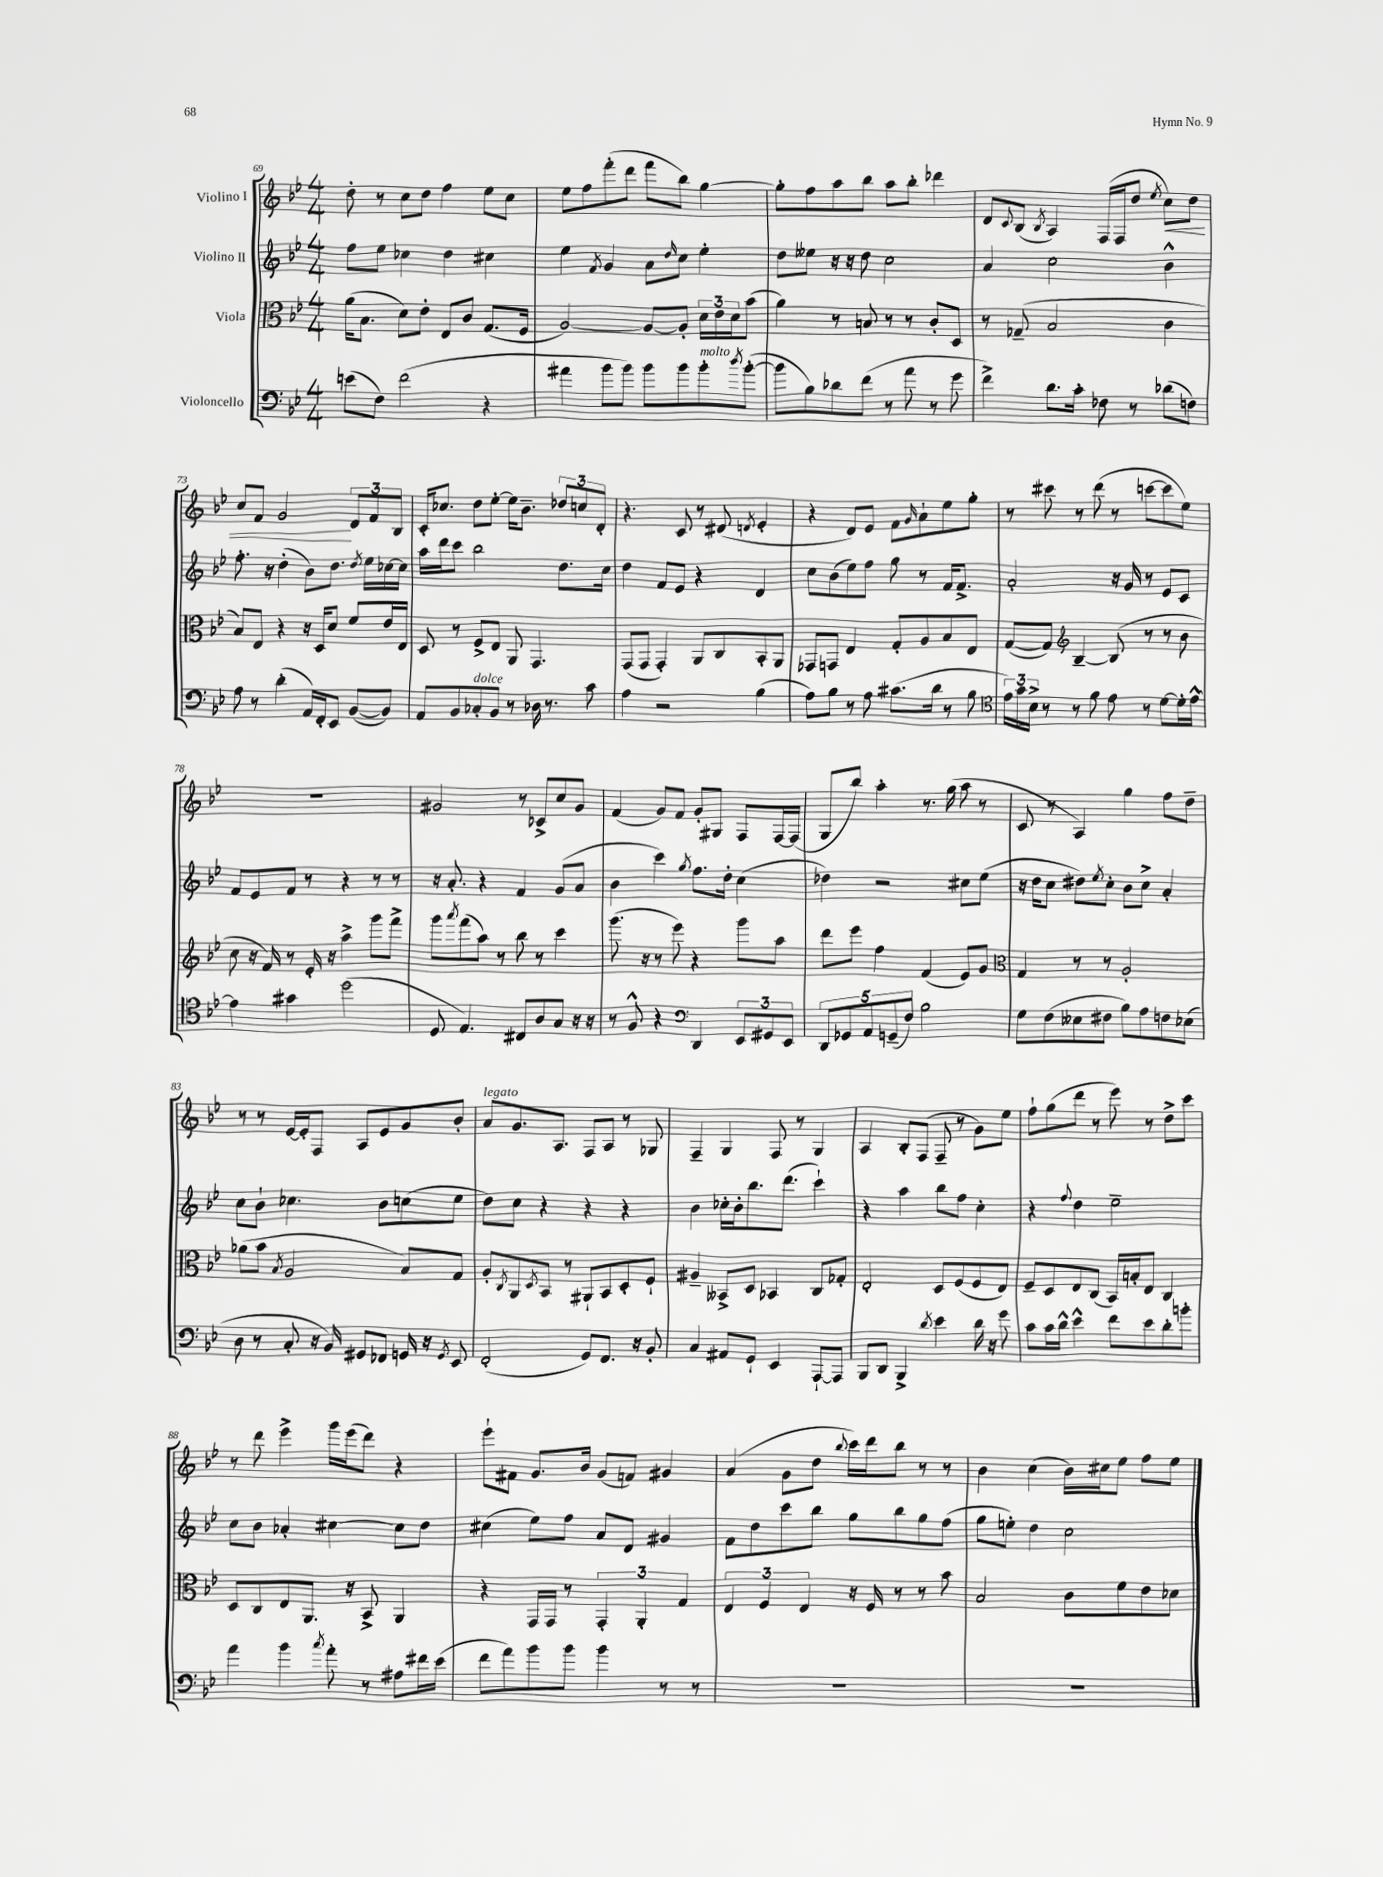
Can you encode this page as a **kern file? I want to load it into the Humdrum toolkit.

**kern	**kern	**kern	**kern
*staff4	*staff3	*staff2	*staff1
*clefF4	*clefC3	*clefG2	*clefG2
*k[b-e-]	*k[b-e-]	*k[b-e-]	*k[b-e-]
*M4/4	*M4/4	*M4/4	*M4/4
(8e	(16a	8ff	8dd'
.	8.B-	.	.
8F)	.	8ee-	8r
(2f	8d)	4cc-	8cc
.	8e-'	.	8dd
.	8E-	4dd	4ff
.	8c	.	.
4r	(8.G	4cc#	8ee-
.	.	.	8cc
.	16F	.	.
=	=	=	=
4a#	[2A)	4ee-	8ee-
.	.	.	8ff
.	.	8qf	.
8b-	.	4g	(8fff'
8b-)	.	.	8ddd
8b-	8A_	8a	8fff
.	.	16qqdd	.
8b-	8A']	8cc	8bb-)
8b-'	24d	4ee-'	[4gg
.	24e-	.	.
.	24d	.	.
8qdd	.	.	.
([8b-'	(8b-	.	.
=	=	=	=
8b-]	4a)	8dd	8gg']
8B-)	.	8ee--	8ff
8d-	8r	16r	8aa
.	.	16r	.
(8f	8B	8dd	8bb-
8r	8r	2cc	8aa
8a	8r	.	8bb-'
8r	8c'	.	4ddd-
8g	8D	.	.
=	=	=	=
4f^)	8r	4a	8d
.	.	.	8qqc
.	(8G-~	.	(8B-
.	.	.	8qB-
8.d	2B-	2cc	4A)
16c'	.	.	.
8F-	.	.	(16F
.	.	.	16F
8r	.	.	8dd
.	.	.	8qee-
(8d-	4c	4b-^^	8cc)
8F)	.	.	8dd
=	=	=	=
8A	8B-)	8.ff'	8cc
8r	8E-	.	8f
.	.	16r	.
(4d'	4r	(4dd'	2g
16AA)	16r	8b-)	.
16FF'	16D	.	.
8EE-	8d	8.dd	.
([8BB-	8f	.	12d
.	.	8qdd	.
.	.	16ee-	.
.	.	.	12f
8BB-])	16e-	[16cc-	.
.	.	.	12B-
.	16E-	16cc-]	.
=	=	=	=
8AA	8D	16aa	16c'
.	.	16ddd	8.cc-
8BB-	8r	8ccc	.
8C-'	8F^	2bb-	8dd
8BB-	8E-	.	[8ee-'
8r	8AA	.	16ee-]
.	.	.	8.b-~
16D-	4.GG	.	.
8.r	.	.	.
.	.	8.dd	12dd-
.	.	.	12cc
8c	.	.	.
.	.	.	12d'
.	.	16cc	.
=	=	=	=
4A	(8GG	4dd	4.r
.	8GG	.	.
2r	4GG')	8f	.
.	.	8e-	8c
.	8AA	4r	8r
.	8C	.	(8d#
.	.	.	8qd
(4B-	8BB-'	4d	4e-'
.	8AA	.	.
=	=	=	=
8A)	8GG-	8cc	4r
8B-	8GG	(8b-	.
8r	4E-	8ee-)	8d)
8A	.	8ff	8e-
(8.c#	8G'	8gg	8f
.	.	.	16qqg
.	8A	8r	8a`
16d	.	.	.
8r	8B-	16f	8ee-
.	.	8.f^	.
8B-	8E-	.	8gg'
=	=	=	=
*clefC4	*	*	*
24e-)	([8G	2a'	8r
24g	.	.	.
24B-^	.	.	.
8r	8G])	.	8ccc#
*	*clefG2	*	*
8r	[4B-~	.	8r
8f	.	.	(8ddd
8e-	(8B-]	16r	8r
.	.	16g	.
8r	8r	8r	[8ccc
[8d	8r	8e-	8ccc]
16d']	8b-	8c	8ee-)
[16e-^^	.	.	.
=	=	=	=
4e-]	8cc	8f	1r
.	16r	8e-	.
.	16f)	.	.
4g#	8r	8f	.
.	16e-'	8r	.
.	16r	.	.
(2dd	4aa^	4r	.
.	8ggg	8r	.
.	8fff^	8r	.
=	=	=	=
8D	8ggg	16r	2g#
.	.	8.a'	.
.	8qaaa	.	.
4.E-)	(8fff	.	.
.	8aa)	4r	.
.	8r	.	.
8C#	8bb-	4f	8r
8A	8r	.	8c-^
8G	4ccc	(8g	8cc
16r	.	8a	8g#
16r	.	.	.
=	=	=	=
8r	(8.ggg	4b-	(4f
8F^^	.	.	.
.	16r	.	.
4r	8r	4ccc)	8g)
.	8eee-)	.	8f
*clefF4	*	*	*
.	.	8qgg	.
4DD	4r	8.ff	8g'
.	.	.	8G#
.	.	16dd'	.
12EE-	8ggg	(4cc	8F
12GG#	.	.	.
.	8aa	.	[16F
12EE-	.	.	.
.	.	.	(16F]
=	=	=	=
10DD	8ddd	4dd-)	8G
10GG-	.	.	.
.	8eee-	.	8bb-)
10AA	.	.	.
.	4ff	2r	4aa'
(10GG~	.	.	.
10F)	.	.	.
2B-	(4f	.	8.r
.	.	.	(16gg
.	8e-)	8cc#	8aa
.	8g	(8ee-	8r
=	=	=	=
*	*clefC3	*	*
8G	4G	16r	8c
.	.	16dd	.
(8F	.	8cc	8r
8E--	8r	8dd#)	4A)
.	.	8qee-	.
8F#	8r	8cc'	.
8B-)	2A'	8b-	4gg
8A	.	8cc^	.
8F	.	4a'	8ff
(8E-	.	.	8dd~
=	=	=	=
8D	(8a-	8cc	8r
8r	8b-	8b-`	8r
.	8qB-	.	.
8C'	2A	4.cc-	[16e-
.	.	.	16e-']
16r	.	.	8F
16BB-)	.	.	.
8GG#	.	.	8A
8FF-	.	8b-	8e-
16GG	8B-)	(8cc	8g
16r	.	.	.
8qGG	.	.	.
8EE-	8G	8ee-	8b-'
=	=	=	=
(2FF'	8A'	8dd)	8a
.	8qC	.	.
.	8AA	8cc	8.g
.	8qD	.	.
.	8BB-	4r	.
.	.	.	8.A
.	8r	.	.
8GG)	8AA#`	4r	8F
8.FF	8BB-	.	8A
.	8D'	4r	8r
16r	.	.	.
8BB-'	8F`	.	8G-
=	=	=	=
4C	4A#~	4b-	4F~
8AA#	8BB--^	16cc-'	4G
.	.	16b-'	.
8GG`	8D	8.bb-	.
4EE-	4BB-	.	8F
.	.	(8.ddd	.
.	.	.	8r
[8AAA`	8C	4ccc`)	4G
8AAA]	8G-'	.	.
=	=	=	=
8BBB-	2E-'	4r	4A
8DD	.	.	.
4BBB-^	.	4aa	8B-'
.	.	.	(8F
8qd	.	.	.
4e-	8D	8bb-	8F~
.	(8F	8ff	8r
16d	8F	4cc'	8g)
16r	.	.	.
8g	8E-)	.	8ee-
=	=	=	=
8c	8F~	4r	8ff`
16c	8D	.	(8gg
16d^^	.	.	.
.	.	8qqff	.
4e-^^	8E-	4dd	8ddd
.	(8C	.	8r
8f	16BB-)	2ee-~	8eee-)
.	16B'	.	.
8e-	8E-	.	8r
8d'	4C	.	8dd^
8b'	.	.	8ccc
=	=	=	=
4a	8D	8cc	8r
.	8C	8b-	8ddd
4b-	8E-	4a-'	4eee-^
.	8.AA	.	.
8qcc	.	.	.
8a'	.	[4cc#	16ggg
.	16r	.	(16eee-
8r	8BB-^	.	8ddd)
8A#	4AA	8cc#]	4r
16f#	.	8dd	.
(16e-	.	.	.
=	=	=	=
8f	4r	(4cc#	8eee-`
8a)	.	.	8f#
8b-	16GG	8ee-)	8.g
.	16GG	.	.
8b-	8r	8ff	.
.	.	.	16b-
4b-	6GG'	8a	(8g
.	.	8d	8f)
.	6AA'	.	.
8r	.	4g#	4g#
.	6G	.	.
8r	.	.	.
=	=	=	=
1r	6E-	8f	(4a
.	.	8dd	.
.	6F	.	.
.	.	8ccc	8g
.	6E-	.	.
.	.	8bb-	8dd
.	.	.	8qqbb-
.	16r	8gg	16ccc)
.	16F	.	16ddd
.	8r	8bb-	8bb-
.	8r	8gg	8r
.	8b-	(8ff	8r
=	=	=	=
1r	2B-	8gg	4b-
.	.	8ee')	.
.	.	4dd	(4cc
.	8c	2cc	16b-)
.	.	.	16cc#
.	8f	.	8ee-
.	8e-	.	8ff
.	8d-	.	8ee-
==	==	==	==
*-	*-	*-	*-
